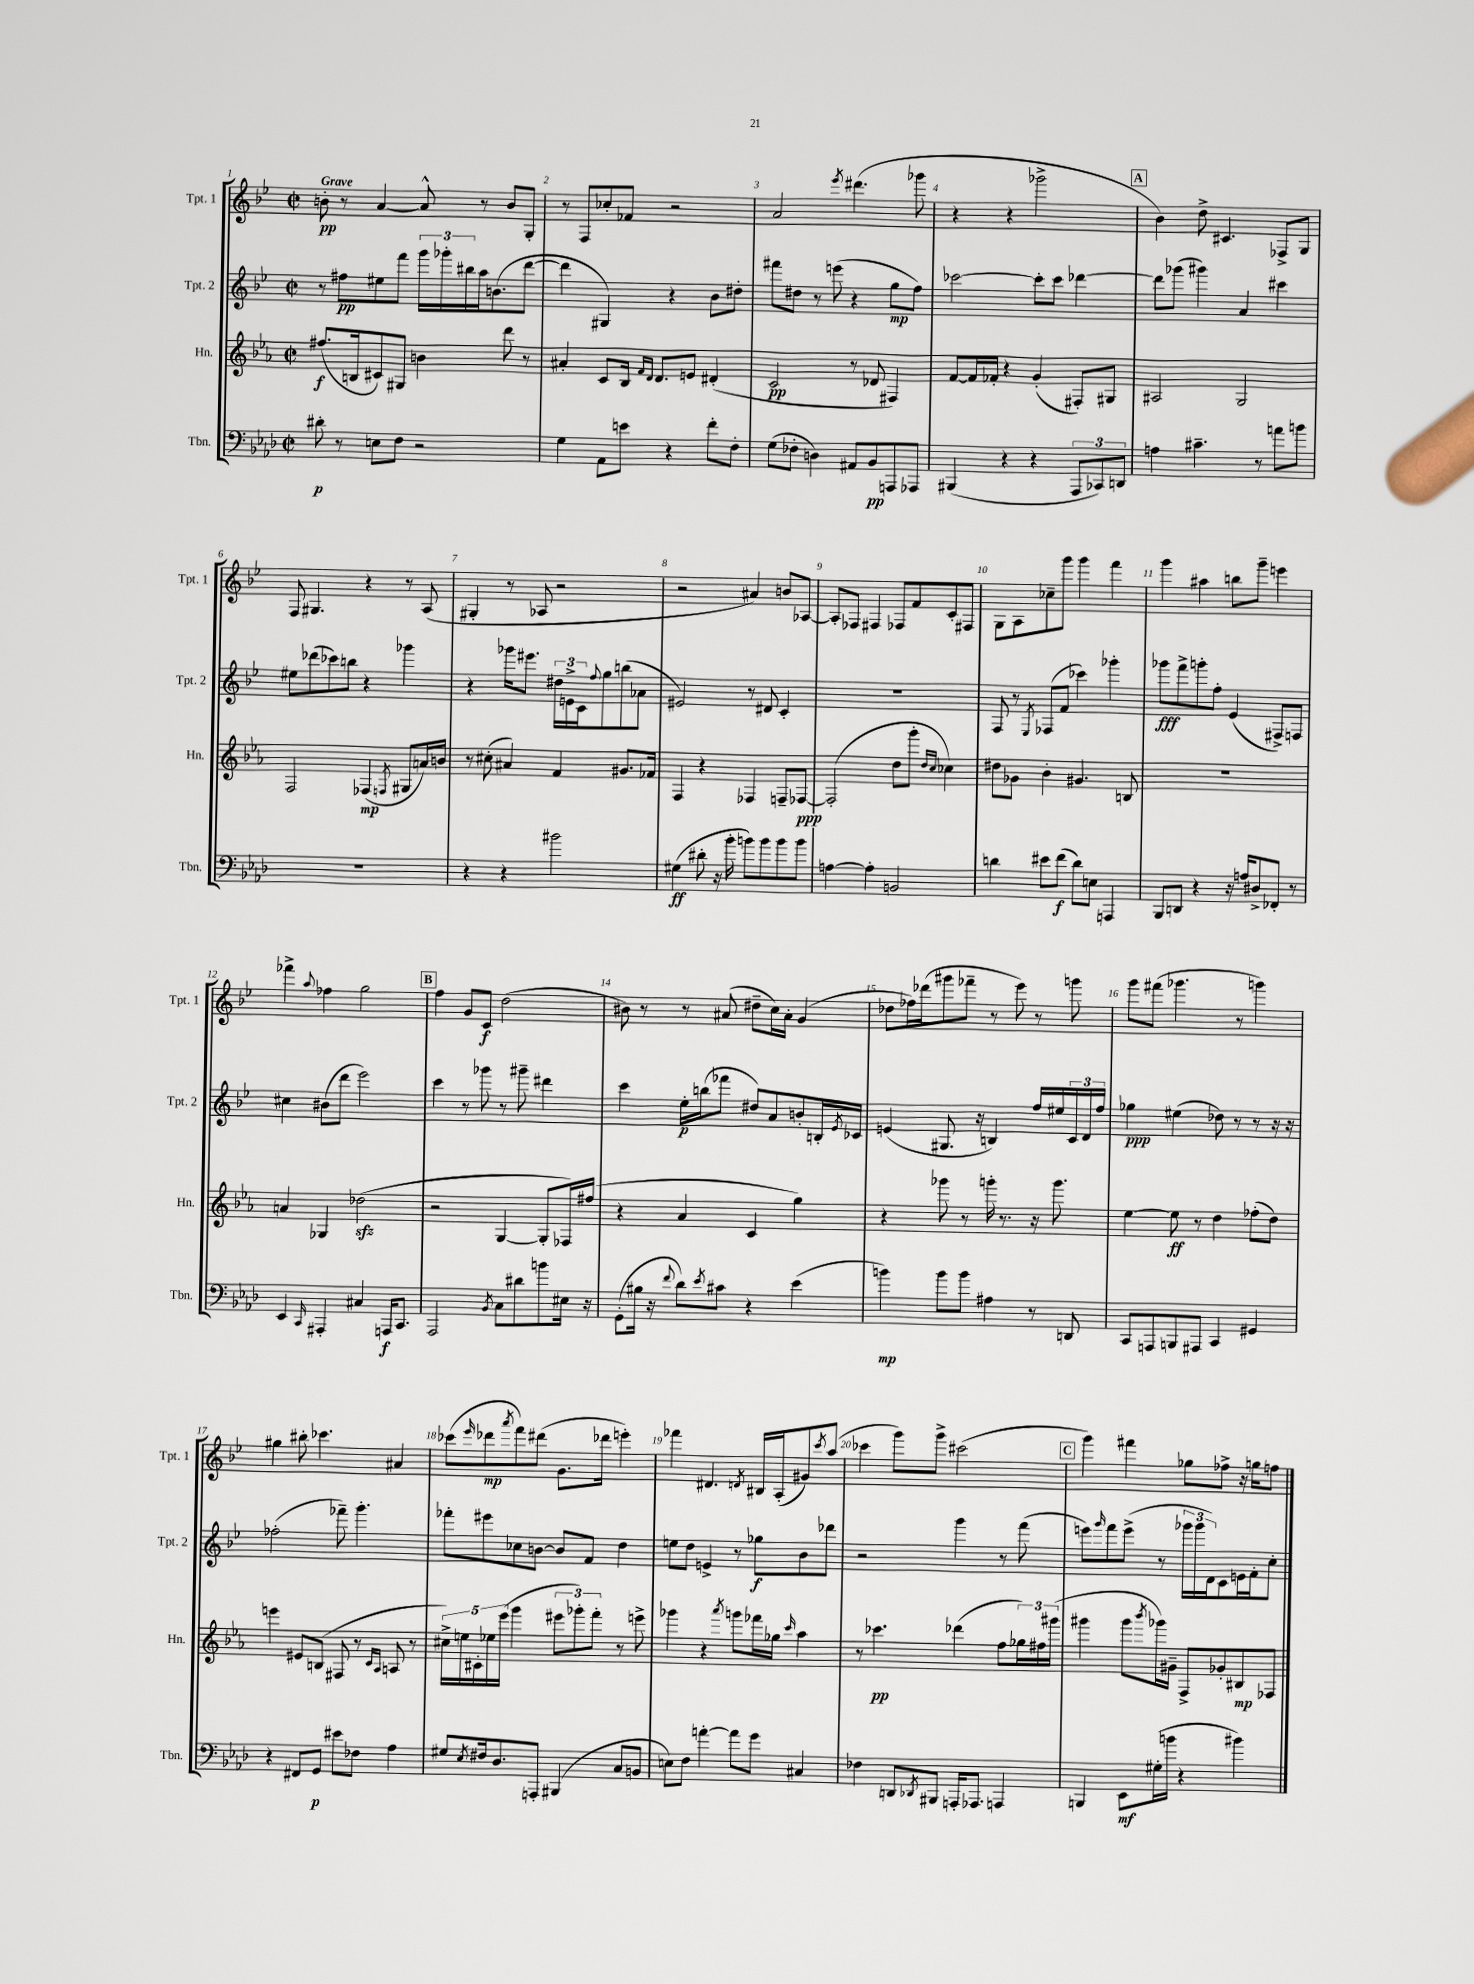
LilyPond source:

<<
\new StaffGroup <<
\new Staff = "s0" \with { instrumentName = "Tpt. 1" shortInstrumentName = "Tpt. 1" } {
    \clef treble \key bes \major \defaultTimeSignature \time 2/2 \tempo "Grave"
    b'8-.\pp r8 a'4~ a'8-^ r8 b'8 g8-. |
    r8 f8 ces''8-. fes'8 r2 |
    a'2 \acciaccatura { ees'''8 } dis'''4.( ges'''8 |
    r4 r4 ges'''2-> |
    \mark \markup { \box "A" } bes'4) d''8-> cis'4. fes8-> g8 |
    f8 gis4. r4 r8 a8( |
    gis4-. r8 aes8 r2 |
    r2 ais'4) b'8 aes8~ |
    aes8-. fes8 fis4 fes8 f'8 c'8-. fis8 |
    g8 a8 ces''8-- g'''8 g'''4 f'''4 |
    g'''4 ais''4 b''8 g'''8-- e'''4 |
    fes'''4-> \appoggiatura { a''8 } fes''4 g''2 |
    \mark \markup { \box "B" } f''4 g'8 c'8\f d''2( |
    bis'8) r8 r8 ais'8( dis''8-- c''16) ais'16-. g'4( |
    des''8 fes''16) des'''16( gis'''8 fes'''8-- r8 ees'''8) r8 g'''8 |
    g'''8 fis'''8( ges'''4. r8 g'''4) |
    gis''4 bis''8-. ces'''4. ais'4 |
    ces'''8( \grace { ees'''16 } des'''8\mp \acciaccatura { a'''8 } f'''8) dis'''8( g'8. des'''16 e'''4-.) |
    fes'''4 dis'4. \acciaccatura { d'8 } bis16 a16-.( gis'8) \acciaccatura { c'''8 } a''8( |
    ces'''4 g'''8) g'''8-> cis'''2( |
    \mark \markup { \box "C" } g'''4) fis'''4 ges''8 fes''8-> r16 g''16 f''8 \bar "|." |
}
\new Staff = "s1" \with { instrumentName = "Tpt. 2" shortInstrumentName = "Tpt. 2" } {
    \clef treble \key bes \major \defaultTimeSignature \time 2/2
    r8 fis''8\pp eis''8 f'''8 \tuplet 3/2 { g'''16 ges'''16-. bis''16 } a''16 b'8.( d'''8~ |
    d'''4 gis4) r4 bes'8 dis''8-. |
    fis'''8 dis''8 r8 e'''8( r4 g''8\mp f''8) |
    ces'''2~ ces'''8-. ces'''8 des'''4~ |
    \mark \markup { \box "A" } des'''8 ges'''8( gis'''4) a'4 cis'''4 |
    eis''8 des'''8( ces'''8) b''8 r4 ges'''4 |
    r4 ges'''16 eis'''8. \tuplet 3/2 { dis''16 e'16-> c'16 } \appoggiatura { f''8 } g''8 b''8( aes'8 |
    eis'2) r8 dis'8 c'4-. |
    R1 |
    f8 r8 \acciaccatura { ees8 } fes8( f'8 ces'''4) ges'''4-. |
    ges'''8\fff f'''8-> g'''8-. f''8-. ees'4( fis8->) f8 |
    cis''4 bis'8( d'''8 ees'''2) |
    \mark \markup { \box "B" } c'''4 r8 ges'''8 r8 gis'''8-- dis'''4 |
    c'''4 ees''16-.\p b''16( fes'''8 dis''8) a'8 b'8-. b16-. \acciaccatura { ees'8 } ces'16 |
    e'4( gis8. r16 b4) f''16 eis''16 \tuplet 3/2 { c'16 d'16 f''16 } |
    ges''4\ppp eis''4( des''8) r8 r8 r16 r16 |
    fes''2-.( fes'''8--) g'''4.-. |
    fes'''8-. eis'''8 ces''8 b'8~ b'8 f'8 d''4 |
    e''8 d''8 e'4-> r8 ges''8\f bes'8 des'''8 |
    r2 g'''4 r8 f'''8( |
    \mark \markup { \box "C" } e'''8) \grace { g'''16 } f'''8 e'''8->( r8 \tuplet 3/2 { ges'''16 ges'''16 d'16) } c'8 e'16 f'16-. c''8-. \bar "|." |
}
\new Staff = "s2" \with { instrumentName = "Hn." shortInstrumentName = "Hn." } {
    \clef treble \key ees \major \defaultTimeSignature \time 2/2
    fis''8.\f( b16 cis'8) gis8 b'4 d'''8 r8 |
    ais'4-. c'8 bes16 \grace { f'16 d'16 } d'8. e'8 dis'4-.( |
    c'2\pp r8 des'8 fis4) |
    f'8~ f'16 fes'16-. r4 g'4-.( fis8-.) gis8 |
    \mark \markup { \box "A" } ais2 g2 |
    f2 fes4\mp( \acciaccatura { f8 } gis8 a'16) b'16 |
    r8 cis''8-.( ais'4) f'4 gis'8. fes'16 |
    f4 r4 fes4 f8-- fes8~\ppp |
    fes2-.( d''8 g'''8-. \grace { d''16 c''16 } ces''4) |
    dis''8 ges'8 bes'4-. gis'4. b8 |
    R1 |
    a'4 ges4 des''2\sfz( |
    \mark \markup { \box "B" } r2 g4~ g8-. fes16) fis''16( |
    r4 aes'4 c'4 g''4) |
    r4 ges'''8 r8 g'''16-. r8. r16 g'''8. |
    ees''4~ ees''8\ff r8 d''4 fes''8-.( d''8) |
    e'''4 eis'8 b8( fis8 r8 \grace { c'16 aes16 } a8 r8 |
    \tuplet 5/4 { cis''16->) e''16 cis'16-. ees''16 ees'''16( } g'''4 \tuplet 3/2 { eis'''8 ges'''8-.) f'''8-. } r8 e'''8-> |
    ges'''4 r4 \acciaccatura { aes'''8 } g'''8 fes'''16 ges''16 \grace { c'''16 } aes''4 |
    r8 ces'''4.\pp des'''4( f''8 \tuplet 3/2 { ges''16) fis''16 gis'''16( } |
    \mark \markup { \box "C" } gis'''4 gis'''8 \acciaccatura { bes'''8 } ges'''16) gis'16-- f8-> ges'8-. bis8\mp fes8 \bar "|." |
}
\new Staff = "s3" \with { instrumentName = "Tbn." shortInstrumentName = "Tbn." } {
    \clef bass \key aes \major \defaultTimeSignature \time 2/2
    dis'8-.\p r8 e8 f8 r2 |
    g4 aes,8 e'8 r4 f'8-. f8-. |
    g8( fes8-. d4) ais,8 bes,8\pp a,,8 aes,,8 |
    bis,,4( r4 r4 \tuplet 3/2 { aes,,8 ces,8) d,8 } |
    \mark \markup { \box "A" } a4 cis'4.-- r8 a'8 b'8 |
    R1 |
    r4 r4 bis'2 |
    gis4\ff( dis'8-. r16 bes'16-. b'8) b'8 b'8 b'8 |
    a4~ a4-. b,2 |
    d'4 eis'8 f'8\f( d'8) e8 a,,4 |
    bes,,8 d,8 r4 r16 a16 dis8-> fes,8-. r8 |
    ees,4 \grace { c,16 } ais,,4-. cis4 a,,16\f c,8. |
    \mark \markup { \box "B" } aes,,2 \acciaccatura { bes,8 } c8 dis'8 b'8 eis16 r16 |
    g,8-.( bis16 r16 \appoggiatura { f'8 } des'8) \acciaccatura { ees'8 } cis'8 r4 ees'4( |
    b'4\mp) b'8 b'8 ais4 r8 d,8 |
    c,8 a,,8 b,,8 ais,,8 c,4 gis,4 |
    r4 fis,8 g,8\p eis'8 fes8 aes4 |
    gis8 \acciaccatura { ees8 } fis16 des8. a,,8-. bis,,4( c8 b,8 |
    e8) f8 a'4~-. a'8 g'8 cis4 |
    fes4 d,8 \acciaccatura { des,8 } bis,,8 a,,16-. aes,,8. a,,4 |
    \mark \markup { \box "C" } b,,4 ees,8\mf gis16-.( b'16 r4 bis'4) \bar "|." |
}
>>
>>
\layout { \context { \Score \override BarNumber.break-visibility = ##(#f #t #t) barNumberVisibility = #all-bar-numbers-visible } }
